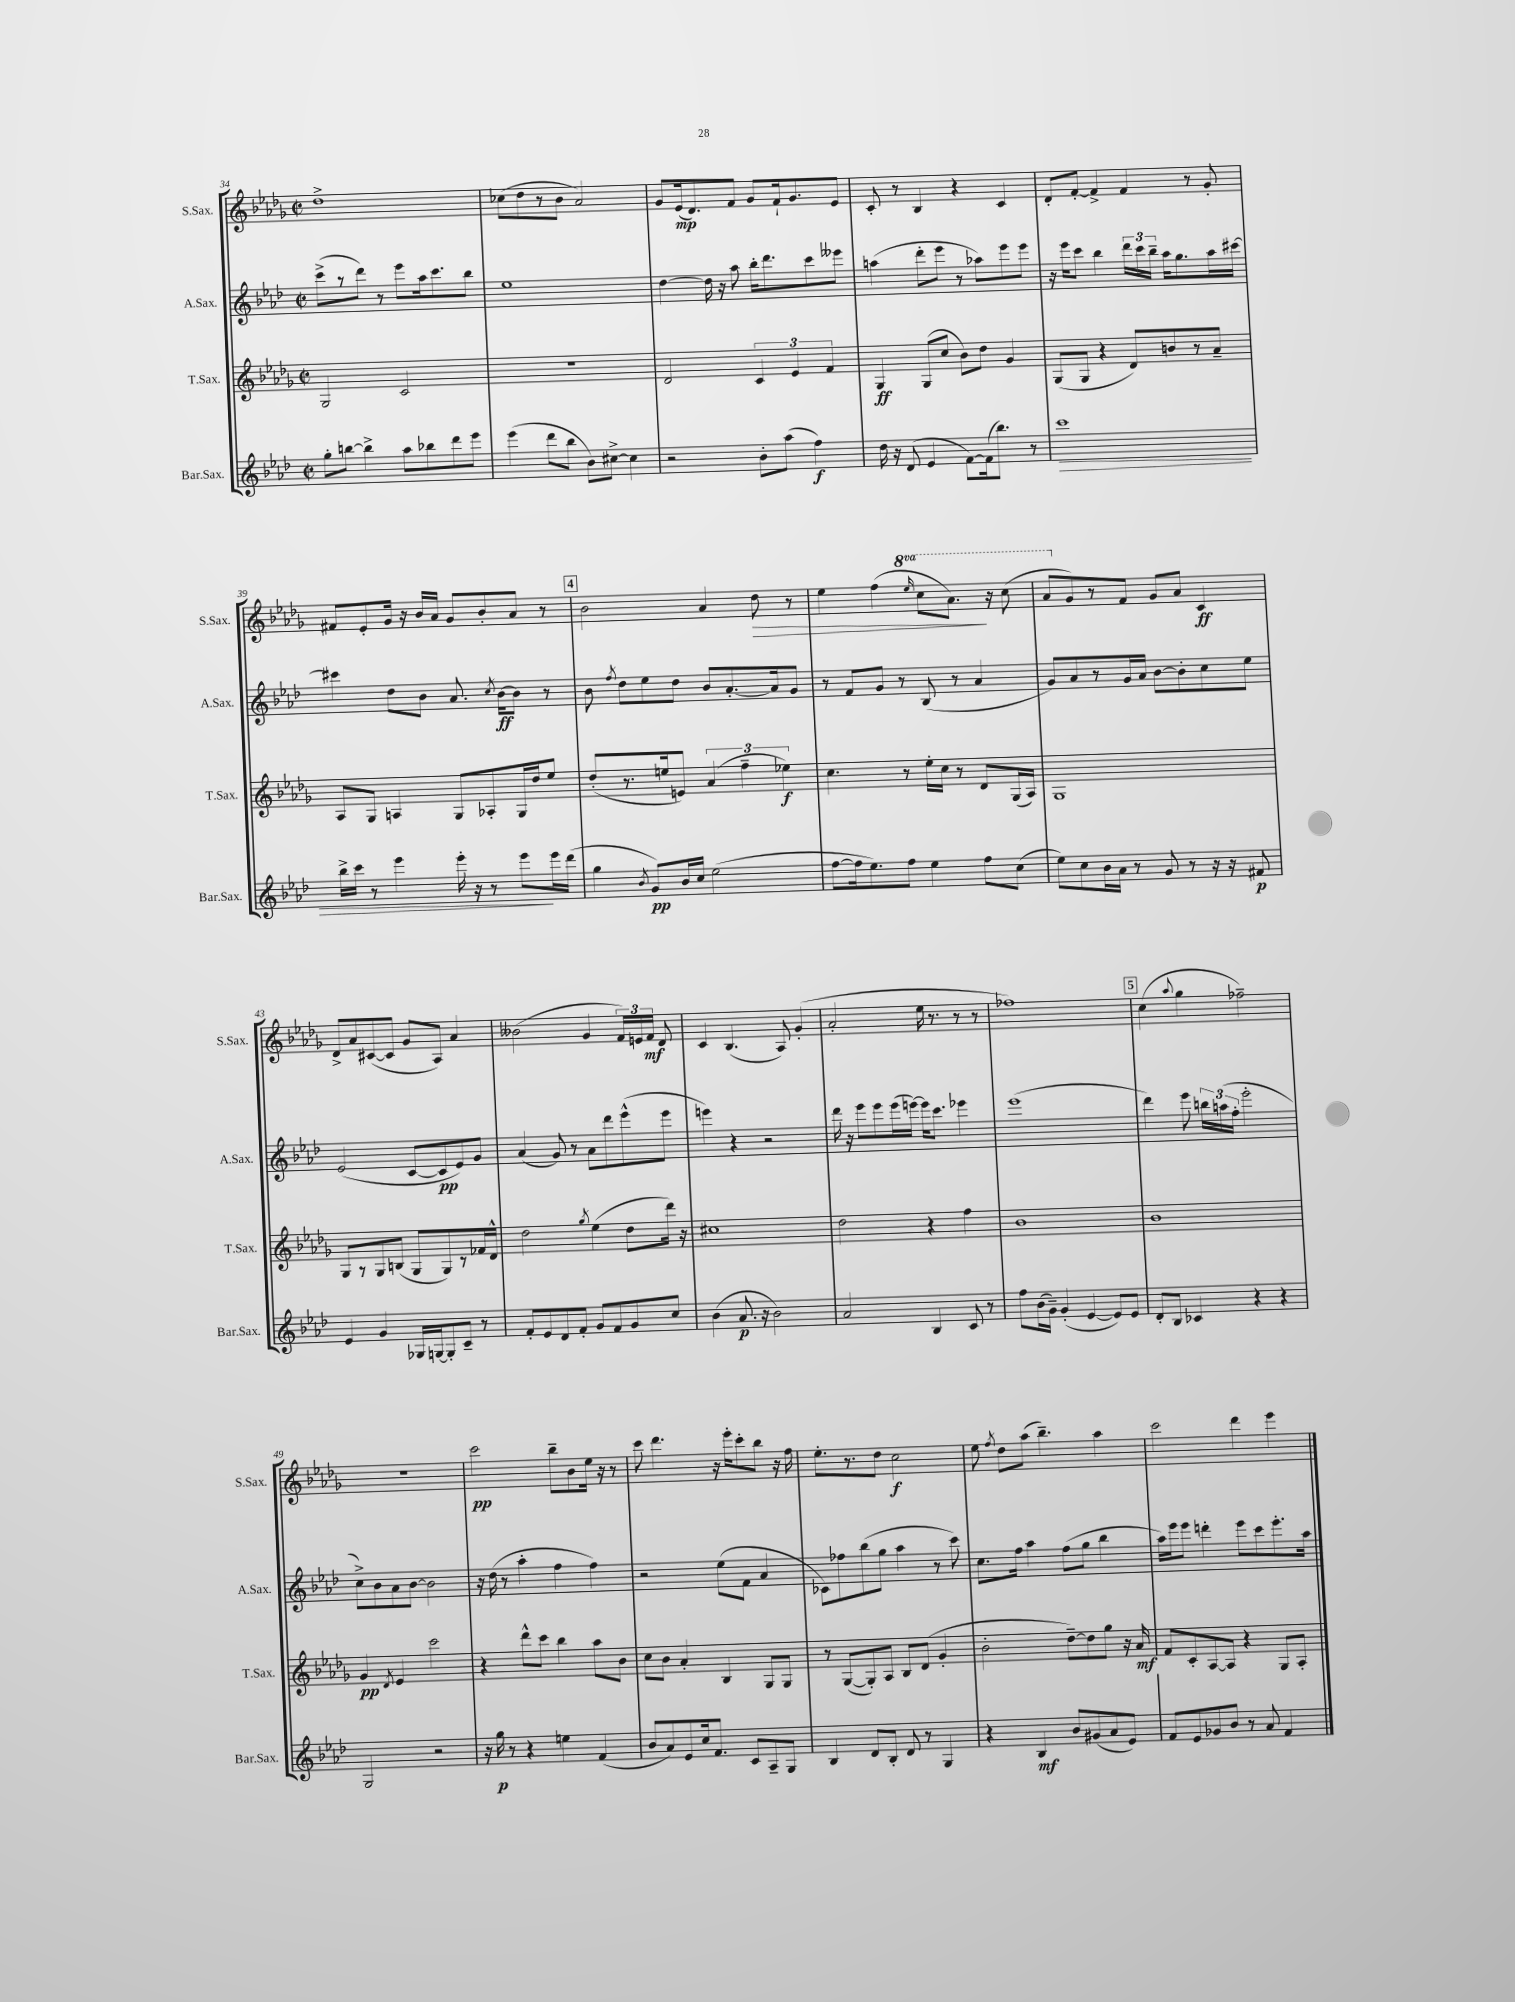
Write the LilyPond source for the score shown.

<<
\new StaffGroup <<
\new Staff = "s0" \with { instrumentName = "S.Sax." shortInstrumentName = "S.Sax." } {
    \clef treble \key des \major \defaultTimeSignature \time 2/2 \set Staff.ottavationMarkups = #ottavation-simple-ordinals
    \autoBeamOff des''1-> |
    ces''8[( des''8 r8 bes'8] aes'2) |
    ges'8[ ees'16\mp( des'8.) f'8] ges'8[ f'16-! ges'8. ees'8] |
    c'8-. r8 bes4 r4 c'4 |
    des'8[-. f'8]~-. f'4-> f'4 r8 ges'8-. |
    fis'8[ ees'8-. ges'16] r16 bes'16[ aes'16] ges'8[ bes'8-. aes'8] r8 |
    \mark \markup { \box "4" } bes'2 aes'4 des''8\> r8 |
    ees''4 f''4( \ottava #1 \grace { ees'''16 } c'''8[ aes''8.]\!) r16 c'''8( |
    aes''8[ \ottava #0 ges'8) r8 f'8] ges'8[ aes'8] c'4\ff |
    des'8[-> aes'8 cis'8~( cis'8] ges'8[ aes8]) aes'4 |
    beses'2( ges'4 \tuplet 3/2 { f'16[) e'16 f'16]\mf } des'8 |
    c'4 bes4.( aes8) ges'4-.( |
    aes'2-. ees''16 r8. r8 r8 |
    fes''1) |
    \mark \markup { \box "5" } c''4( \appoggiatura { aes''8 } ges''4 fes''2--) |
    R1 |
    c'''2\pp bes''8[-- bes'8 ees''16] r16 r8 |
    c'''8 des'''4. r16 ees'''16[-. c'''8-. bes''8] r16 f''16 |
    ees''8.[-. r8. des''8] c''2\f |
    ees''8 \acciaccatura { f''8 } des''8[ aes''8]( bes''4.--) aes''4 |
    c'''2 des'''4 ees'''4 \bar "|." |
}
\new Staff = "s1" \with { instrumentName = "A.Sax." shortInstrumentName = "A.Sax." } {
    \clef treble \key aes \major \defaultTimeSignature \time 2/2
    \autoBeamOff c'''8[->( r8 des'''8]) r8 ees'''8[ aes''16 c'''8. bes''8] |
    ees''1 |
    des''4~ des''16 r16 aes''8 bes''16[-. des'''8. c'''8 eeses'''8] |
    a''4( des'''8[-. ees'''8] r8 aes''8[) ees'''8 ees'''8] |
    r16 ees'''16[ c'''8] bes''4 \tuplet 3/2 { des'''16[ c'''16 bes''16]-- } aes''16[ g''8. aes''16 cis'''16]~ |
    cis'''4 des''8[ bes'8] aes'8. \acciaccatura { c''8 } bes'16[~\ff bes'8] r8 |
    \mark \markup { \box "4" } bes'8 \acciaccatura { f''8 } des''8[ ees''8 des''8] bes'8[ aes'8.~-. aes'16 g'8] |
    r8 f'8[ g'8] r8 bes8( r8 aes'4 |
    g'8[) aes'8 r8 g'16 aes'16] bes'8[~ bes'8-. c''8 ees''8] |
    ees'2( c'8[~ c'8\pp ees'8) g'8] |
    aes'4( g'8) r8 aes'8[ des'''8 ees'''8-^( ees'''8] |
    e'''4) r4 r2 |
    des'''16 r16 ees'''8[ ees'''8 ees'''16( e'''16]~) e'''16[ c'''8.] ees'''4 |
    ees'''1( |
    \mark \markup { \box "5" } des'''4) ees'''8 \tuplet 3/2 { b''16[ a''16( f''16]-. } ees'''2-. |
    c''8[->) bes'8 aes'8 bes'8]~ bes'2 |
    r16 des''16( r8 aes''4-. f''4 f''4) |
    r2 ees''8[( f'8] aes'4 |
    ces'8[) fes''8 bes''8( g''8] aes''4 r8 c'''8) |
    c''8.[ f''16] aes''4 f''8[( g''8] bes''4 |
    aes''16[) ees'''16 ees'''8] d'''4-. ees'''8[ c'''8 ees'''8.-. aes''16] \bar "|." |
}
\new Staff = "s2" \with { instrumentName = "T.Sax." shortInstrumentName = "T.Sax." } {
    \clef treble \key des \major \defaultTimeSignature \time 2/2
    \autoBeamOff ges2 c'2 |
    R1 |
    des'2 \tuplet 3/2 { c'4 ees'4 f'4 } |
    ges4\ff ges8[( c''8] bes'8[) des''8] ges'4 |
    ges8[( ges8] r4 des'8[) b'8 r8 aes'8]-- |
    aes8[ ges8] a4 ges8[ aes8-. ges16 des''16 ees''8] |
    \mark \markup { \box "4" } des''8[-.( r8. e''16 e'8]) \tuplet 3/2 { aes'4( f''4-- ees''4\f) } |
    c''4. r8 ees''16[-. c''16] r8 des'8[ ges16( aes16]) |
    ges1 |
    ges8[ r8 ges8 b8]( ges8[ ges8) r8 fes'16 des'16]-^ |
    des''2 \acciaccatura { ges''8 } ees''4( des''8[ des'''16]) r16 |
    cis''1 |
    des''2 r4 f''4 |
    bes'1 |
    \mark \markup { \box "5" } bes'1 |
    ges'4\pp \acciaccatura { des'8 } ees'4 c'''2 |
    r4 des'''8[-^ c'''8] bes''4 aes''8[ bes'8] |
    c''8[ bes'8] aes'4-. bes4 ges8[ ges8] |
    r8 ges8[~( ges8-.) aes8] bes8[ des'8]( ges'4-. |
    bes'2-. des''8[~--) des''8 ges''8] r16 aes'16\mf |
    f'8[ c'8-. aes8~ aes8] r4 ges8[ aes8]-. \bar "|." |
}
\new Staff = "s3" \with { instrumentName = "Bar.Sax." shortInstrumentName = "Bar.Sax." } {
    \clef treble \key aes \major \defaultTimeSignature \time 2/2
    \autoBeamOff g''8[-. b''8]~ b''4-> aes''8[ bes''8 des'''8 ees'''8] |
    ees'''4( des'''8[ bes''8] bes'8[) cis''8]~-> cis''4 |
    r2 bes'8[-. aes''8]( f''4\f) |
    des''16 r16 des'8( ees'4 f'8[~) f'16( bes''8.]) r8 |
    c'''1\> |
    bes''16[-> c'''16] r8 ees'''4 ees'''16-. r16 r8 ees'''8[\! ees'''16 des'''16]( |
    \mark \markup { \box "4" } g''4 \acciaccatura { bes'8 } g'8[\pp) bes'16 c''16] ees''2( |
    f''8[~ f''16 ees''8.) f''8] ees''4 f''8[ c''8]( |
    ees''8[) c''8 bes'16 aes'16] r8 g'8 r8 r16 r16 fis'8\p |
    ees'4 g'4 ges16[ g16~ g8-. c'8]-- r8 |
    f'8[-. ees'8 des'8 f'8]-. g'8[ f'8 g'8 c''8] |
    bes'4( aes'8.\p r16 bes'2) |
    aes'2 bes4 c'8 r8 |
    f''8[ bes'16( g'16]--) g'4-.( ees'4~ ees'8[) ees'8] |
    \mark \markup { \box "5" } des'8[-. bes8] ces'4 r4 r4 |
    g2 r2 |
    r16 g''16\p r8 r4 e''4 f'4( |
    bes'8[ aes'8) ees'8 c''16 f'8.] c'8[ aes8-- g8] |
    bes4 des'8[ bes8]-. des'8 r8 g4 |
    r4 bes4\mf bes'8[ gis'8( aes'8 ees'8]) |
    f'8[ ees'8 ges'8 bes'8] r8 aes'8 f'4 \bar "|." |
}
>>
>>
\layout { \context { \Score currentBarNumber = #34 } }
